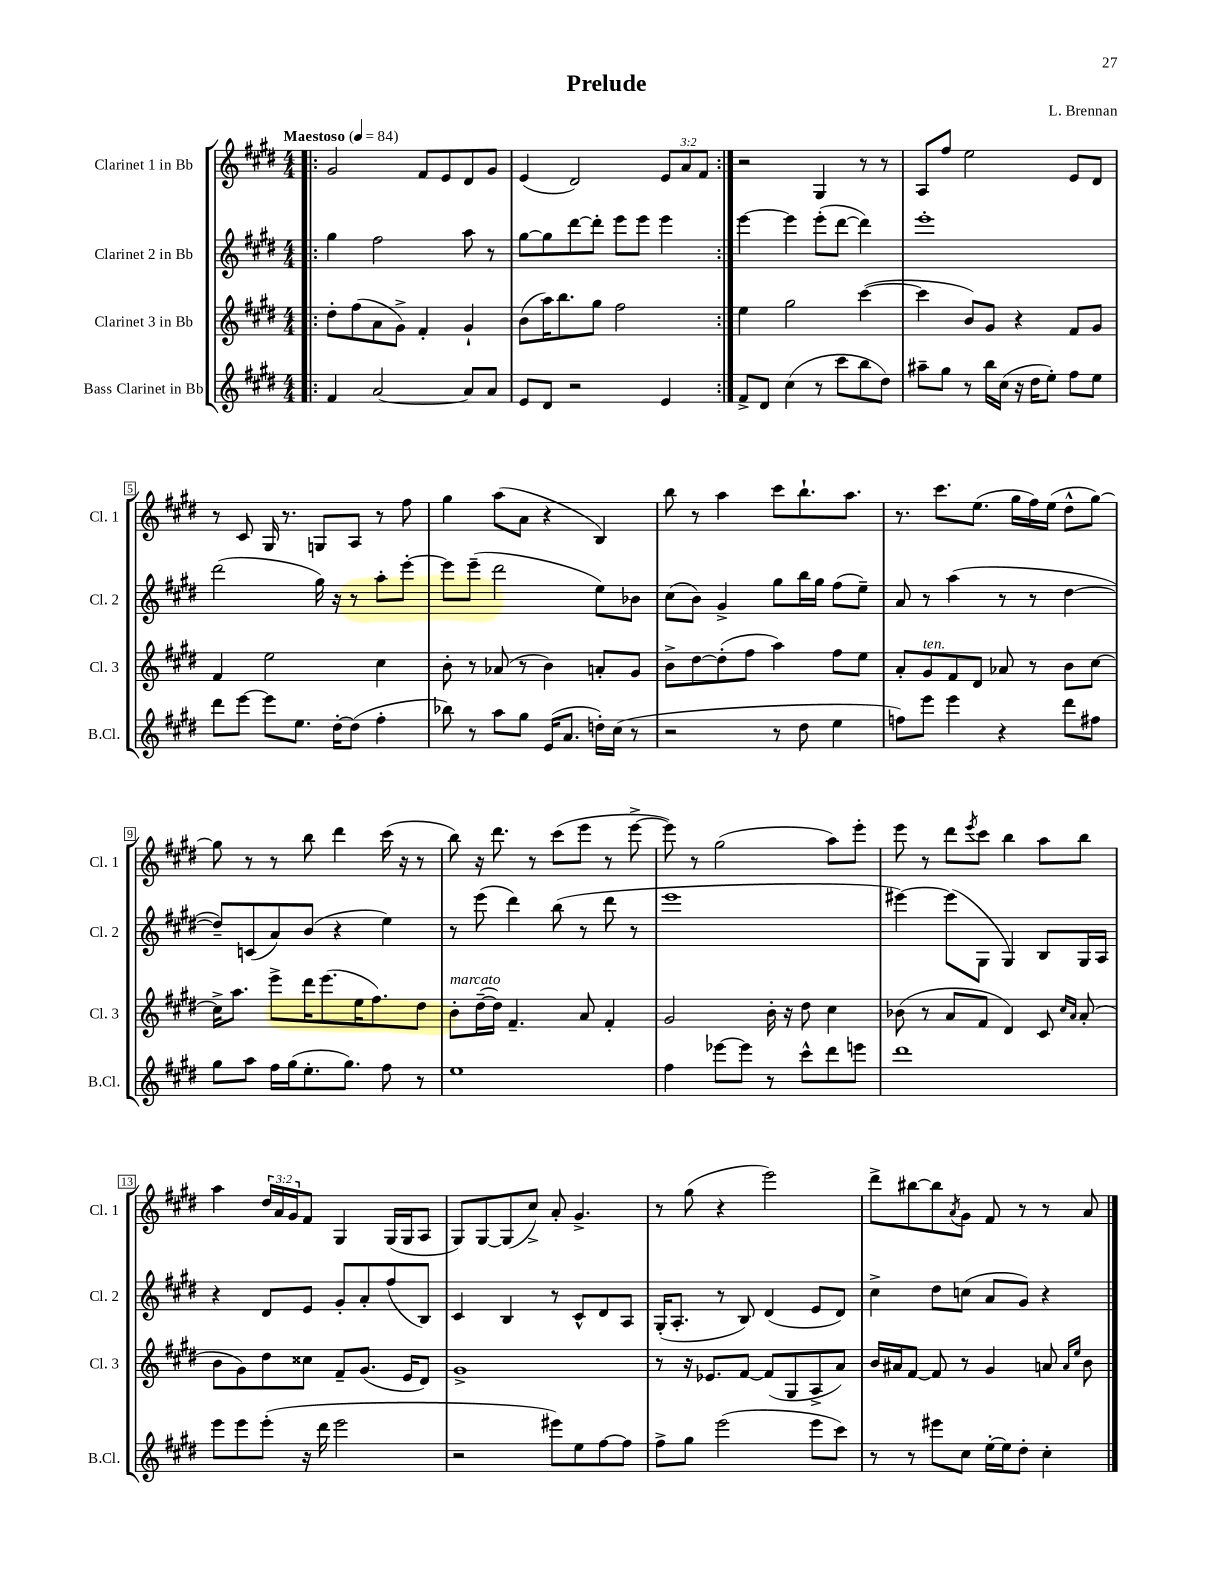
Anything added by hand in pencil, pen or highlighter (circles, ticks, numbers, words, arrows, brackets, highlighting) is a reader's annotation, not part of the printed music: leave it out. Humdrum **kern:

**kern	**kern	**kern	**kern
*staff4	*staff3	*staff2	*staff1
*clefG2	*clefG2	*clefG2	*clefG2
*k[f#c#g#d#]	*k[f#c#g#d#]	*k[f#c#g#d#]	*k[f#c#g#d#]
*M4/4	*M4/4	*M4/4	*M4/4
*MM84	*MM84	*MM84	*MM84
=!|:	=!|:	=!|:	=!|:
4f#	8dd#'	4gg#	2g#
.	(8ff#	.	.
[2a	8a	2ff#	.
.	8g#^)	.	.
.	4f#'	.	8f#
.	.	.	8e
8a]	4g#`	8aa	8d#
8a	.	8r	8g#
=	=	=	=
8e	(8b	[8gg#	(4e
8d#	16aa)	8gg#]	.
.	8.bb	.	.
2r	.	[8ddd#	2d#)
.	8gg#	8ddd#']	.
.	2ff#	8eee	.
.	.	8eee	.
4e	.	4eee	12e
.	.	.	12a
.	.	.	12f#
=:|!	=:|!	=:|!	=:|!
8f#^	4ee	[4eee	2r
8d#	.	.	.
(4cc#	2gg#	4eee]	.
8r	.	(8eee'	4G#
8ccc#	.	[8ddd#	.
8bb	([4ccc#	4ddd#])	8r
8dd#)	.	.	8r
=	=	=	=
8aa#~	4ccc#]	1eee'	8A
8gg#	.	.	8ff#
8r	8b)	.	2ee
16bb	8g#	.	.
(16cc#	.	.	.
16r	4r	.	.
16dd#	.	.	.
8ee')	.	.	.
8ff#	8f#	.	8e
8ee	8g#	.	8d#
=	=	=	=
8ddd#	4f#	(2ddd#	8r
[8eee	.	.	8c#
8eee]	2ee	.	16G#
.	.	.	8.r
8.ee	.	.	.
.	.	16gg#)	8G
[16dd#'	.	16r	.
(8dd#]	.	8r	8A
4ff#'	4cc#	8aa'	8r
.	.	[8eee'	8ff#
=	=	=	=
8bb-)	8b'	8eee]	4gg#
8r	8r	(8eee~	.
8aa	(8a-	2ddd#	(8aa
8gg#	8r	.	8a
(16e	4b)	.	4r
8.a	.	.	.
16dd')	8a'	8ee)	4B)
(16cc#	.	.	.
8r	8g#	8b-	.
=	=	=	=
2r	8b^	(8cc#	8bb
.	[8dd#	8b)	8r
.	(8dd#']	4g#^	4aa
.	8ff#	.	.
8r	4aa)	8gg#	8ccc#
8dd#	.	16bb	8.bb`
.	.	16gg#	.
4ee	8ff#	(8ff#	.
.	.	.	8.aa
.	8ee	8ee~)	.
=	=	=	=
8ff)	8a'	8a	8.r
8eee	8g#	8r	.
.	.	.	8.ccc#
4eee	8f#	(4aa	.
.	8d#	.	(8.ee
4r	8a-	8r	.
.	.	.	16gg#
.	8r	8r	16ff#)
.	.	.	(16ee
8ddd#	8b	[4dd#	8dd#^^
8ff#	[8cc#	.	[8gg#)
=	=	=	=
8gg#	16cc#^]	8dd#~])	8gg#]
.	8.aa	.	.
8aa	.	(8c	8r
16ff#	8eee^	8a)	8r
(16gg#	.	.	.
8.ee'	16ddd#	(8b	8bb
.	(8.eee	.	.
.	.	4r	4ddd#
8.gg#)	.	.	.
.	16ee	.	.
.	8.ff#)	.	.
8ff#	.	4ee)	(16ccc#
.	.	.	16r
8r	8dd#	.	8r
=	=	=	=
1ee	8b'	8r	8bb)
.	([16dd#~	(8eee	16r
.	16dd#])	.	8.ddd#
.	4.f#~	4ddd#)	.
.	.	.	8r
.	.	(8bb	(8ccc#
.	8a	8r	8eee
.	4f#'	8ddd#	8r
.	.	8r	[8eee^
=	=	=	=
4ff#	2g#	1eee	8eee])
.	.	.	8r
[8eee-	.	.	(2gg#
8eee-]	.	.	.
8r	16b'	.	.
.	16r	.	.
8ccc#^^	8dd#	.	.
8ddd#	4cc#	.	8aa)
8eee	.	.	8eee'
=	=	=	=
1ddd#	(8b-	[4eee#)	8eee
.	8r	.	8r
.	8a	(8eee#]	8ddd#
.	.	.	8qeee
.	8f#	8G#	8ccc#
.	4d#)	4G#)	4bb
.	8c#	8B	8aa
.	16qqcc#	.	.
.	16qqa	.	.
.	(8a'	16G#	8bb
.	.	16A	.
=	=	=	=
8eee	8b	4r	4aa
8eee	8g#)	.	.
(8eee'	8dd#	8d#	24dd#
.	.	.	24a
.	.	.	24g#
16r	8cc##	8e	8f#
16ddd#	.	.	.
2eee	8f#~	8g#'	4G#
.	(8.g#	8a'	.
.	.	(8ff#	(16G#
.	16e	.	16G#
.	8d#)	8B)	8A
=	=	=	=
2r	1g#^	4c#	8G#)
.	.	.	[8G#
.	.	4B	(8G#]
.	.	.	8cc#^)
8eee#)	.	8r	8a'
8ee	.	8c#^^	4.g#^
[8ff#	.	8d#	.
8ff#]	.	8A	.
=	=	=	=
8ff#^	8r	(16G#'	8r
.	.	8.A'	.
8gg#	16r	.	(8gg#
.	8.e-	.	.
(2eee	.	8r	4r
.	[8f#	8B)	.
.	(8f#]	(4d#	2eee)
.	8G#	.	.
8eee	8A^	8e	.
8ccc#)	8a)	8d#)	.
=	=	=	=
8r	16b	4cc#^	8ddd#^
.	16a#	.	.
8r	[8f#	.	[8bb#
8eee#	8f#]	8dd#	8bb#]
.	.	.	8qa
8cc#	8r	(8cc	8g#
[16ee'	4g#	8a	8f#
16ee]	.	.	.
8dd#'	.	8g#)	8r
4cc#'	8a	4r	8r
.	16qqa	.	.
.	16qqee	.	.
.	8b	.	8a
==	==	==	==
*-	*-	*-	*-
